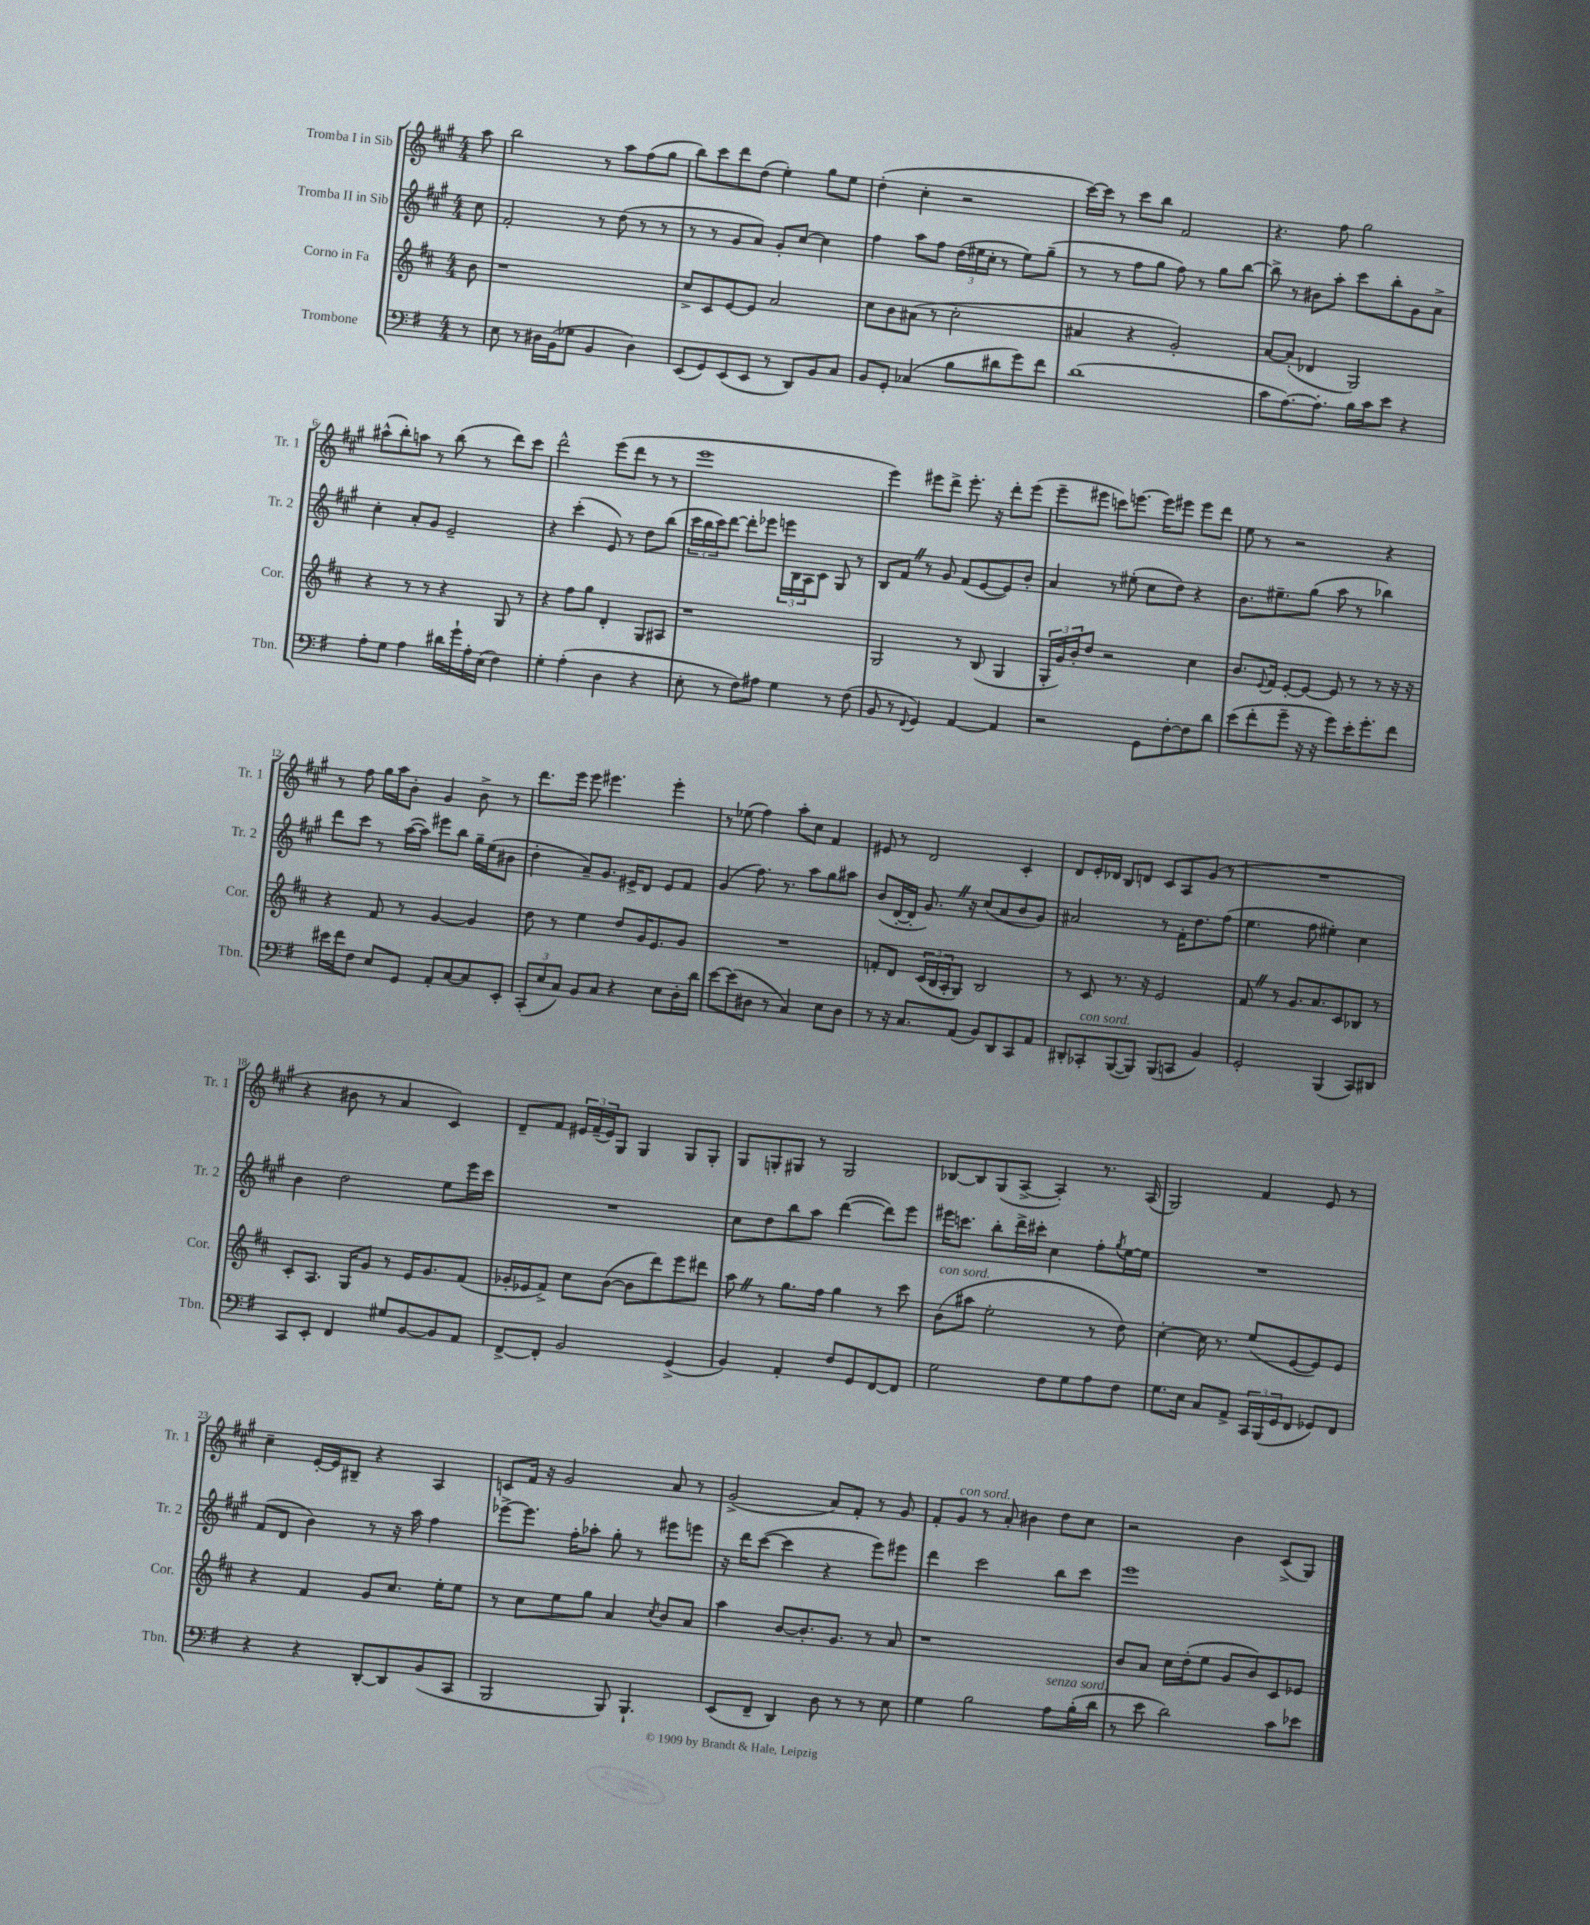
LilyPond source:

<<
\new StaffGroup <<
\new Staff = "s0" \with { instrumentName = "Tromba I in Sib" shortInstrumentName = "Tr. 1" } {
    \clef treble \key a \major \numericTimeSignature \time 4/4 \partial 8
    a''8 |
    b''2 r8 a''8 fis''8( gis''8 |
    b''8) cis'''8 d'''8 d''8( e''4-.) gis''8 e''8 |
    d''4-.( cis''4-. r2 |
    cis'''16~) cis'''16 r8 cis'''8 b''8 fis'2 |
    r4. fis''8 gis''2 |
    ais''8-^( b''8-.) a''8 r8 b''8( r8 d'''8) cis'''8 |
    d'''2-^ e'''8( d'''8 r8 r8 |
    e'''1 |
    e'''4) eis'''8 d'''8-> eis'''8.-. r16 d'''8-. eis'''8( |
    e'''8-- eis'''8 c'''8) e'''8.~ e'''16 eis'''8 eis'''8 d'''8 |
    e''8 r8 r2 r4 |
    r8 fis''8 gis''16 a''16 b'8-. gis'4 b'8-> r8 |
    d'''8. e'''16 e'''8 eis'''4. eis'''4-. |
    r8 ees''8( fis''4) a''8-. cis''8 fis'4 |
    eis'8 r8 d'2 cis'4-. |
    d'8 e'16-. des'16 b8 d'8 cis'8 a8 gis'8( r8 |
    R1 |
    r4 bis'8 r8 a'4 cis'4) |
    d'8-- fis'8 \tuplet 3/2 { eis'16 fis'16--( eis'16) } gis8 gis4 gis8 gis8-. |
    gis8 g8-. gis8 r8 gis2 |
    bes8~ bes8 gis8( a8~-> a4-.) r8. a16( |
    gis2) fis'4 e'8 r8 |
    cis''4-- e'16~-. e'16 bis8-- r4 a4 |
    c'8 fis'16 r16 gis'2 a'8 r8 |
    gis'2->( a'8) fis'8-. r8 gis'8 |
    fis'8-. gis'8^\markup { \italic "con sord." } r8 a'8-. bis'4 d''8 cis''8 |
    r2 b'4 cis'8->( gis8) \bar "|." |
}
\new Staff = "s1" \with { instrumentName = "Tromba II in Sib" shortInstrumentName = "Tr. 2" } {
    \clef treble \key a \major \numericTimeSignature \time 4/4 \partial 8
    cis''8 |
    fis'2-. r8 d''8( r8 r8 |
    r8 r8 gis'8 a'8) gis'8-. cis''8~ cis''4 |
    fis''4 a''8 fis''8 \tuplet 3/2 { d''16( eis''16 cis''16-. } r8 eis''8) gis''8--( |
    r8 r8 fis''8 gis''8 fis''8) r8 gis''8 b''8~ |
    b''8-> r8 bis'8 a''8-. cis'''8 b''8-. gis'8 a'8-> |
    cis''4-. a'8-. gis'8 e'2-- |
    r4 cis'''4-.( e'8) r8 d''8 b''8( |
    \tuplet 3/2 { cis'''16 b''16 cis'''16) } d'''8~ d'''8-. ees'''8 \tuplet 3/2 { e'''16 b16 a16 } cis'8 gis8 r8 |
    b8 fis'8 \once \override BreathingSign.text = \markup { \musicglyph "scripts.caesura.straight" } \breathe r8 gis'8 fis'8( e'8~ e'8) b'8-. |
    a'4 r8 eis''8-.( cis''8 d''8) r4 |
    b'8. eis''8.-- gis''8( a''8 r8 bes''4) |
    d'''8 cis'''8 r8 a''16~( a''16) eis'''8 b''8 gis''16-- e''16( bis'8 |
    d''4-. a'8--) gis'8. eis'16-> d'8 eis'8 fis'8 |
    gis'4( fis''8.) r8. a''8 gis''8 ais''8 |
    b'8( d'16~-. d'16-. gis'8.) \once \override BreathingSign.text = \markup { \musicglyph "scripts.caesura.straight" } \breathe r16 cis''8( a'8 b'8 gis'8) |
    ais'2 r8 fis'16-. d''8. fis''8( |
    e''4. fis''8 eis''4-.) cis''4 |
    b'4 d''2 e''8 e'''16 cis'''16 |
    R1 |
    cis''8 d''8 b''8 a''8 d'''4~( d'''8) e'''8 |
    eis'''16 c'''8. b''8-. d'''16-> cis'''16-. cis''4 fis''8-. \acciaccatura { gis''8 } e''16~ e''16 |
    R1 |
    fis'8( d'8 b'4) r8 r16 a''16 fis''4 |
    ees'''8~-> ees'''8. fis''16-. aes''8-. gis''8-. r8 eis'''8 e'''8 |
    r16 d'''16 cis'''8~( cis'''4 r4 e'''8) eis'''8 |
    d'''4 cis'''2 b''8 cis'''8 |
    e'''1 \bar "|." |
}
\new Staff = "s2" \with { instrumentName = "Corno in Fa" shortInstrumentName = "Cor." } {
    \clef treble \key d \major \numericTimeSignature \time 4/4 \partial 8
    b'8 |
    r1 |
    cis''8-> cis'8 e'8~ e'8 a'2 |
    cis''8 b'8 ais'8( r8 cis''2-. |
    ais'4 r4 g'2-.) |
    a'8~ a'8-.( des'4 g2) |
    r4 r8 r8 r4 g8 r8 |
    r4 fis''8 g''8 d'4-. g8 ais8 |
    r1 |
    g2 r8 b8( g4 |
    \tuplet 3/2 { g16-. g'16) b'16-. } d''8 r2 cis''4 |
    b'8. \appoggiatura { e'8 } fis'16 e'8~-. e'8~ e'8 r8 r8 r16 r16 |
    r4 fis'8 r8 g'4~ g'4 |
    d''8 r8 e''4 d''8 g'16 e'8. g'8 |
    R1 |
    f'8-. d'8 \tuplet 3/2 { cis'16( b16 a16-. } g8) b2 |
    r8 cis'8 r8. r16 e'2 |
    fis'8 \once \override BreathingSign.text = \markup { \musicglyph "scripts.caesura.straight" } \breathe r8 g'8. a'8. cis'8 bes8 r8 |
    cis'8-. a8. g16 g'8 r8 e'16 g'8. fis'8( |
    ges'16-. ees'16 fis'8->) cis''8 b'8~( b'8 d'''8) e'''8 dis'''8 |
    a''8 \once \override BreathingSign.text = \markup { \musicglyph "scripts.caesura.straight" } \breathe r8 g''8. fis''16 g''4 r8 cis'''8 |
    b'8^\markup { \italic "con sord." }( ais''8 e''2-. r8 d''8) |
    cis''4~-. cis''16 r8. e''8( e'8~ e'8) e'8 |
    r4 fis'4 g'8 cis''8. e''16-. e''8 |
    r8 cis''8 e''8 g''8 a'4 \acciaccatura { cis''8 } b'8 a'8 |
    a''4 b'8~ b'8.-. g'8. r8 a'8 |
    r1 |
    b'8 a'8 cis''16 d''16-.( e''8 g'8 b'8) cis'8 ees'8 \bar "|." |
}
\new Staff = "s3" \with { instrumentName = "Trombone" shortInstrumentName = "Tbn." } {
    \clef bass \key g \major \numericTimeSignature \time 4/4 \partial 8
    r8 |
    e8 r8 dis16 b,16( ges8 b,4 dis4) |
    e,8( g,8) e,8( e,8 r8 d,8) b,8 c8 |
    b,8 g,8-. ces4( b8 dis'8 g'8) fis'8 |
    d'1( |
    c'8 a8.~) a8.-. b16 c'16 e'8 r4 |
    a8-. g8 a4 dis'16 g'16-! a16-. e16( fis4) |
    g4-. a4-.( d4 r4 |
    e8-. r8 fis8) ais8 g4 r8 fis8( |
    b,8 r8 \appoggiatura { fis,8 } g,4) a,4~ a,4 |
    r2 g,8 fis8~-. fis8 d'8 |
    e'8( fis'8-. g'8-- r16 r16 g'8) e'16-. g'8.-. fis'8 |
    eis'16 fis'16 fis8 e8 g,8 a,8-. c8~ c8 e,8-. |
    \tuplet 3/2 { c,8-.( e8 c8) } b,8 c8 r4 e8 d16-. d'16 |
    e'8~ e'8( dis8 r8 c4) e8 dis8 |
    r8 r16 c8. a,8( b,8) d,8 c,8 a,8 |
    dis,8-. ces,8-.^\markup { \italic "con sord." } b,,8~( b,,8) b,,8( c,8 b,4) |
    g,2-. b,,4( c,8) dis,8 |
    c,8 e,8-. fis,4 gis8 b,8~ b,8 a,8 |
    fis,8~-> fis,8-. b,2 g,4->( |
    b,4) a,4-. fis8 g,8 fis,8~ fis,8 |
    g2 fis8 g8 a8 fis8 |
    g8. e16 c8 a,8-> \tuplet 3/2 { c,16 b,,16( g,16 } fis,8 ges,8) fis,8 |
    r4 r4 d,8~-. d,8 b,8( c,8 |
    b,,2 b,,8) b,,4.-! |
    e,8( fis,8-- d,4) d8 r8 r8 e8 |
    g4 b2 a8^\markup { \italic "senza sord." } b16-.( d'16 |
    r8 e'8 d'2) c'8 ees'8 \bar "|." |
}
>>
>>
